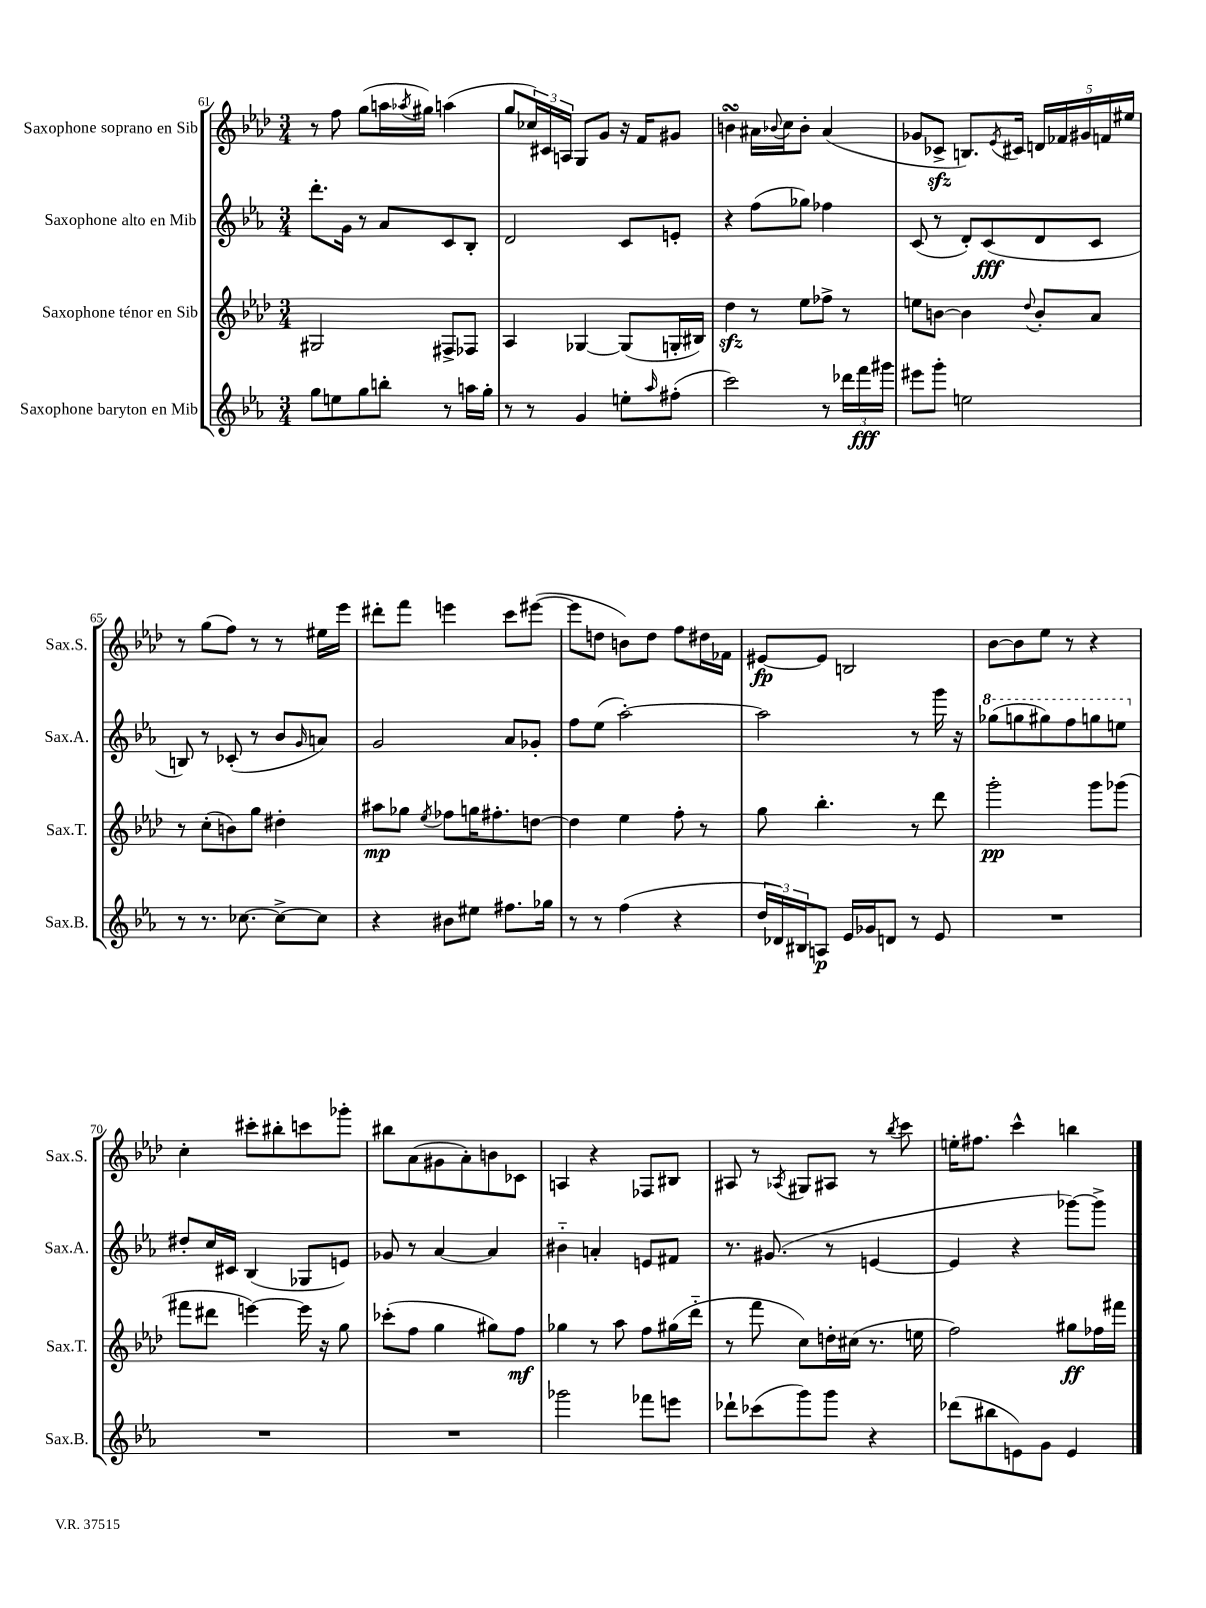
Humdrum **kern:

**kern	**dynam	**kern	**dynam	**kern	**dynam	**kern	**dynam
*part4	*part4	*part3	*part3	*part2	*part2	*part1	*part1
*staff4	*staff4	*staff3	*staff3	*staff2	*staff2	*staff1	*staff1
*I"Saxophone baryton en Mib	*	*I"Saxophone ténor en Sib	*	*I"Saxophone alto en Mib	*	*I"Saxophone soprano en Sib	*
*I'Sax.B.	*	*I'Sax.T.	*	*I'Sax.A.	*	*I'Sax.S.	*
*clefG2	*	*clefG2	*	*clefG2	*	*clefG2	*
*k[b-e-a-]	*	*k[b-e-a-d-]	*	*k[b-e-a-]	*	*k[b-e-a-d-]	*
*M3/4	*	*M3/4	*	*M3/4	*	*M3/4	*
=61	=61	=61	=61	=61	=61	=61	=61
8gg\L	.	2G#X/	.	8.ddd'\L	.	8r	.
8een\	.	.	.	.	.	8ff\	.
.	.	.	.	16g\Jk	.	.	.
8gg\	.	.	.	8r	.	(8gg\L	.
8bbn'\J	.	.	.	8a-/L	.	16aan\L	.
.	.	.	.	.	.	8qaa-X/	.
.	.	.	.	.	.	16gg#X\JJ)	.
8r	.	8F#X^/L	.	8c/	.	(4aan\	.
16aan\LL	.	8F-X/J	.	8B-'/J	.	.	.
16gg'\JJ	.	.	.	.	.	.	.
=62	=62	=62	=62	=62	=62	=62	=62
8r	.	4A-/	.	2d/	.	8gg/L	.
8r	.	.	.	.	.	24cc-X/L)	.
.	.	.	.	.	.	24c#X/	.
.	.	.	.	.	.	24An/JJ	.
4g/	.	[4G-X/	.	.	.	8G/L	.
.	.	.	.	.	.	8g/J	.
8een'\L	.	(8G-/L]	.	8c/L	.	16r	.
.	.	.	.	.	.	16f/KL	.
16qqaa-/	.	.	.	.	.	.	.
(8ff#X'\J	.	16Gn'/L	.	8en'/J	.	8g#X/J	.
.	.	16B#X/JJ)	.	.	.	.	.
=63	=63	=63	=63	=63	=63	=63	=63
2ccc\)	.	4dd-zz\	.	4r	.	4bnsSsS\	.
.	.	8r	.	(8ff\L	.	16a#X\LL	.
.	.	.	.	.	.	8qqb-X/	.
.	.	.	.	.	.	16cc\J	.
.	.	8ee-\L	.	8gg-X\J)	.	8b-'\J	.
8r	.	8ff-X^\J	.	4ff-X\	.	(4a#/	.
24ddd-X\LL	.	8r	.	.	.	.	.
24fff\	fff	.	.	.	.	.	.
24ggg#X\JJ	.	.	.	.	.	.	.
=64	=64	=64	=64	=64	=64	=64	=64
8eee#X\L	.	8een\L	.	(8c/	.	8g-X/L	.
8ggg'\J	.	[8bn\J	.	8r	.	8c-Xzz^/J	.
2een\	.	4b\]	.	8d'/L)	.	8.Bn/L)	.
.	.	.	.	(8c/	fff	.	.
.	.	.	.	.	.	8qe-/	.
.	.	.	.	.	.	16c#X/Jk	.
.	.	8qqdd-/	.	.	.	.	.
.	.	8b'/L	.	8d/	.	20dn/LL	.
.	.	.	.	.	.	20f-X/	.
.	.	.	.	.	.	20g#X/	.
.	.	8a-/J	.	8c/J	.	.	.
.	.	.	.	.	.	20fn/	.
.	.	.	.	.	.	20ee#X/JJ	.
!!LO:LB:g=z
=65	=65	=65	=65	=65	=65	=65	=65
8r	.	8r	.	8Bn/)	.	8r	.
8.r	.	(8cc'\L	.	8r	.	(8gg\L	.
.	.	8bn\)	.	(8c-X'/	.	8ff\J)	.
[8.cc-X\	.	.	.	.	.	.	.
.	.	8gg\J	.	8r	.	8r	.
8cc-^\L_	.	4dd#X'\	.	8b-/L	.	8r	.
.	.	.	.	16qqg/	.	.	.
8cc-\J]	.	.	.	8an/J)	.	16ee#X\LL	.
.	.	.	.	.	.	16eee-\JJ	.
=66	=66	=66	=66	=66	=66	=66	=66
4r	.	8aa#X\L	mp	2g/	.	8ddd#X'\L	.
.	.	8gg-X\J	.	.	.	8fff\J	.
.	.	8qee-/	.	.	.	.	.
8b#X\L	.	8ff-X\L	.	.	.	4eeen\	.
8ee#X\J	.	16ggn\K	.	.	.	.	.
.	.	8.ff#X'\	.	.	.	.	.
8.ff#X\L	.	.	.	8a-/L	.	8ccc\L	.
.	.	[8ddn\J	.	8g-X'/J	.	([8eee#X\J	.
16gg-X\Jk	.	.	.	.	.	.	.
=67	=67	=67	=67	=67	=67	=67	=67
8r	.	4dd\]	.	8ff\L	.	8eee#\L]	.
8r	.	.	.	(8ee-\J	.	8ddn\J	.
(4ff\	.	4ee-\	.	[2aa-'\)	.	8bn\L)	.
.	.	.	.	.	.	8dd\J	.
4r	.	8ff'\	.	.	.	8ff\L	.
.	.	8r	.	.	.	16dd#X\L	.
.	.	.	.	.	.	16f-X\JJ	.
=68	=68	=68	=68	=68	=68	=68	=68
24dd/LL	.	8gg\	.	2aa-\]	.	[8e#X/L	fp
24d-X/)	.	.	.	.	.	.	.
24B#X/J	.	.	.	.	.	.	.
8An/J	p	4.bb-'\	.	.	.	8e#/J]	.
16e-/LL	.	.	.	.	.	2Bn/	.
16g-X/J	.	.	.	.	.	.	.
8dn/J	.	.	.	.	.	.	.
8r	.	8r	.	8r	.	.	.
8e-/	.	8ddd-\	.	16ggg\	.	.	.
.	.	.	.	16r	.	.	.
=69	=69	=69	=69	=69	=69	=69	=69
*	*	*	*	*8va	*	*	*
2.r	.	2ggg'\	pp	(8ggg-X\L	.	[8b-\L	.
.	.	.	.	8gggn\	.	8b-\]	.
.	.	.	.	8ggg#X\)	.	8ee-\J	.
.	.	.	.	8fff\	.	8r	.
.	.	8ggg\L	.	8gggn\	.	4r	.
.	.	(8ggg-X\J	.	8eeen\J	.	.	.
!!LO:LB:g=z
=70	=70	=70	=70	=70	=70	=70	=70
*	*	*	*	*X8va	*	*	*
2.r	.	8fff#X\L	.	8dd#X'/L	.	4cc'\	.
.	.	8ddd#X\J	.	16cc/L	.	.	.
.	.	.	.	16c#X/JJ	.	.	.
.	.	[4eeen\)	.	(4B-/	.	8ccc#X'\L	.
.	.	.	.	.	.	8bb#X'\	.
.	.	16eee\]	.	8G-X/L	.	8cccn\	.
.	.	16r	.	.	.	.	.
.	.	8gg\	.	8en/J)	.	8ggg-X'\J	.
=71	=71	=71	=71	=71	=71	=71	=71
2.r	.	(8ccc-X'\L	.	8g-X/	.	8bb#X\L	.
.	.	8ff\J	.	8r	.	(8a-\	.
.	.	4gg\	.	[4a-/	.	8g#X\	.
.	.	.	.	.	.	8a-'\)	.
.	.	8gg#X\L)	.	4a-/]	.	8bn\	.
.	.	8ff\J	mf	.	.	8c-X\J	.
=72	=72	=72	=72	=72	=72	=72	=72
2ggg-X\	.	4gg-X\	.	4b#X\	.	4An/	.
.	.	8r	.	4an'/	.	4r	.
.	.	8aa-\	.	.	.	.	.
8fff-X\L	.	8ff\L	.	8en/L	.	8F-X/L	.
8eeen\J	.	(16gg#X\L	.	8f#X/J	.	8B#X/J	.
.	.	16ddd-\JJ	.	.	.	.	.
=73	=73	=73	=73	=73	=73	=73	=73
8ddd-X`\L	.	8r	.	8.r	.	8A#X/	.
(8ccc-X\	.	8fff\	.	.	.	8r	.
.	.	.	.	(8.g#X/	.	.	.
.	.	.	.	.	.	8qA-X/	.
8ggg\)	.	8cc\L)	.	.	.	8G#X/L	.
8ggg\J	.	16ddn'\L	.	8r	.	8A#X/J	.
.	.	(16cc#X\JJ	.	.	.	.	.
4r	.	8.r	.	[4en/	.	8r	.
.	.	.	.	.	.	8qbb-/	.
.	.	.	.	.	.	8ccc\	.
.	.	16een\	.	.	.	.	.
=74	=74	=74	=74	=74	=74	=74	=74
(8ddd-X\L	.	2ff\)	.	4e/]	.	16een'\KL	.
.	.	.	.	.	.	8.ff#X\J	.
8bb#X\	.	.	.	.	.	.	.
8en\)	.	.	.	4r	.	4ccc^^\	.
8g\J	.	.	.	.	.	.	.
4e/	.	8gg#X\L	ff	[8ggg-X\L)	.	4bbn\	.
.	.	16ff-X\L	.	8ggg-^\J]	.	.	.
.	.	16fff#X\JJ	.	.	.	.	.
==	==	==	==	==	==	==	==
*-	*-	*-	*-	*-	*-	*-	*-
